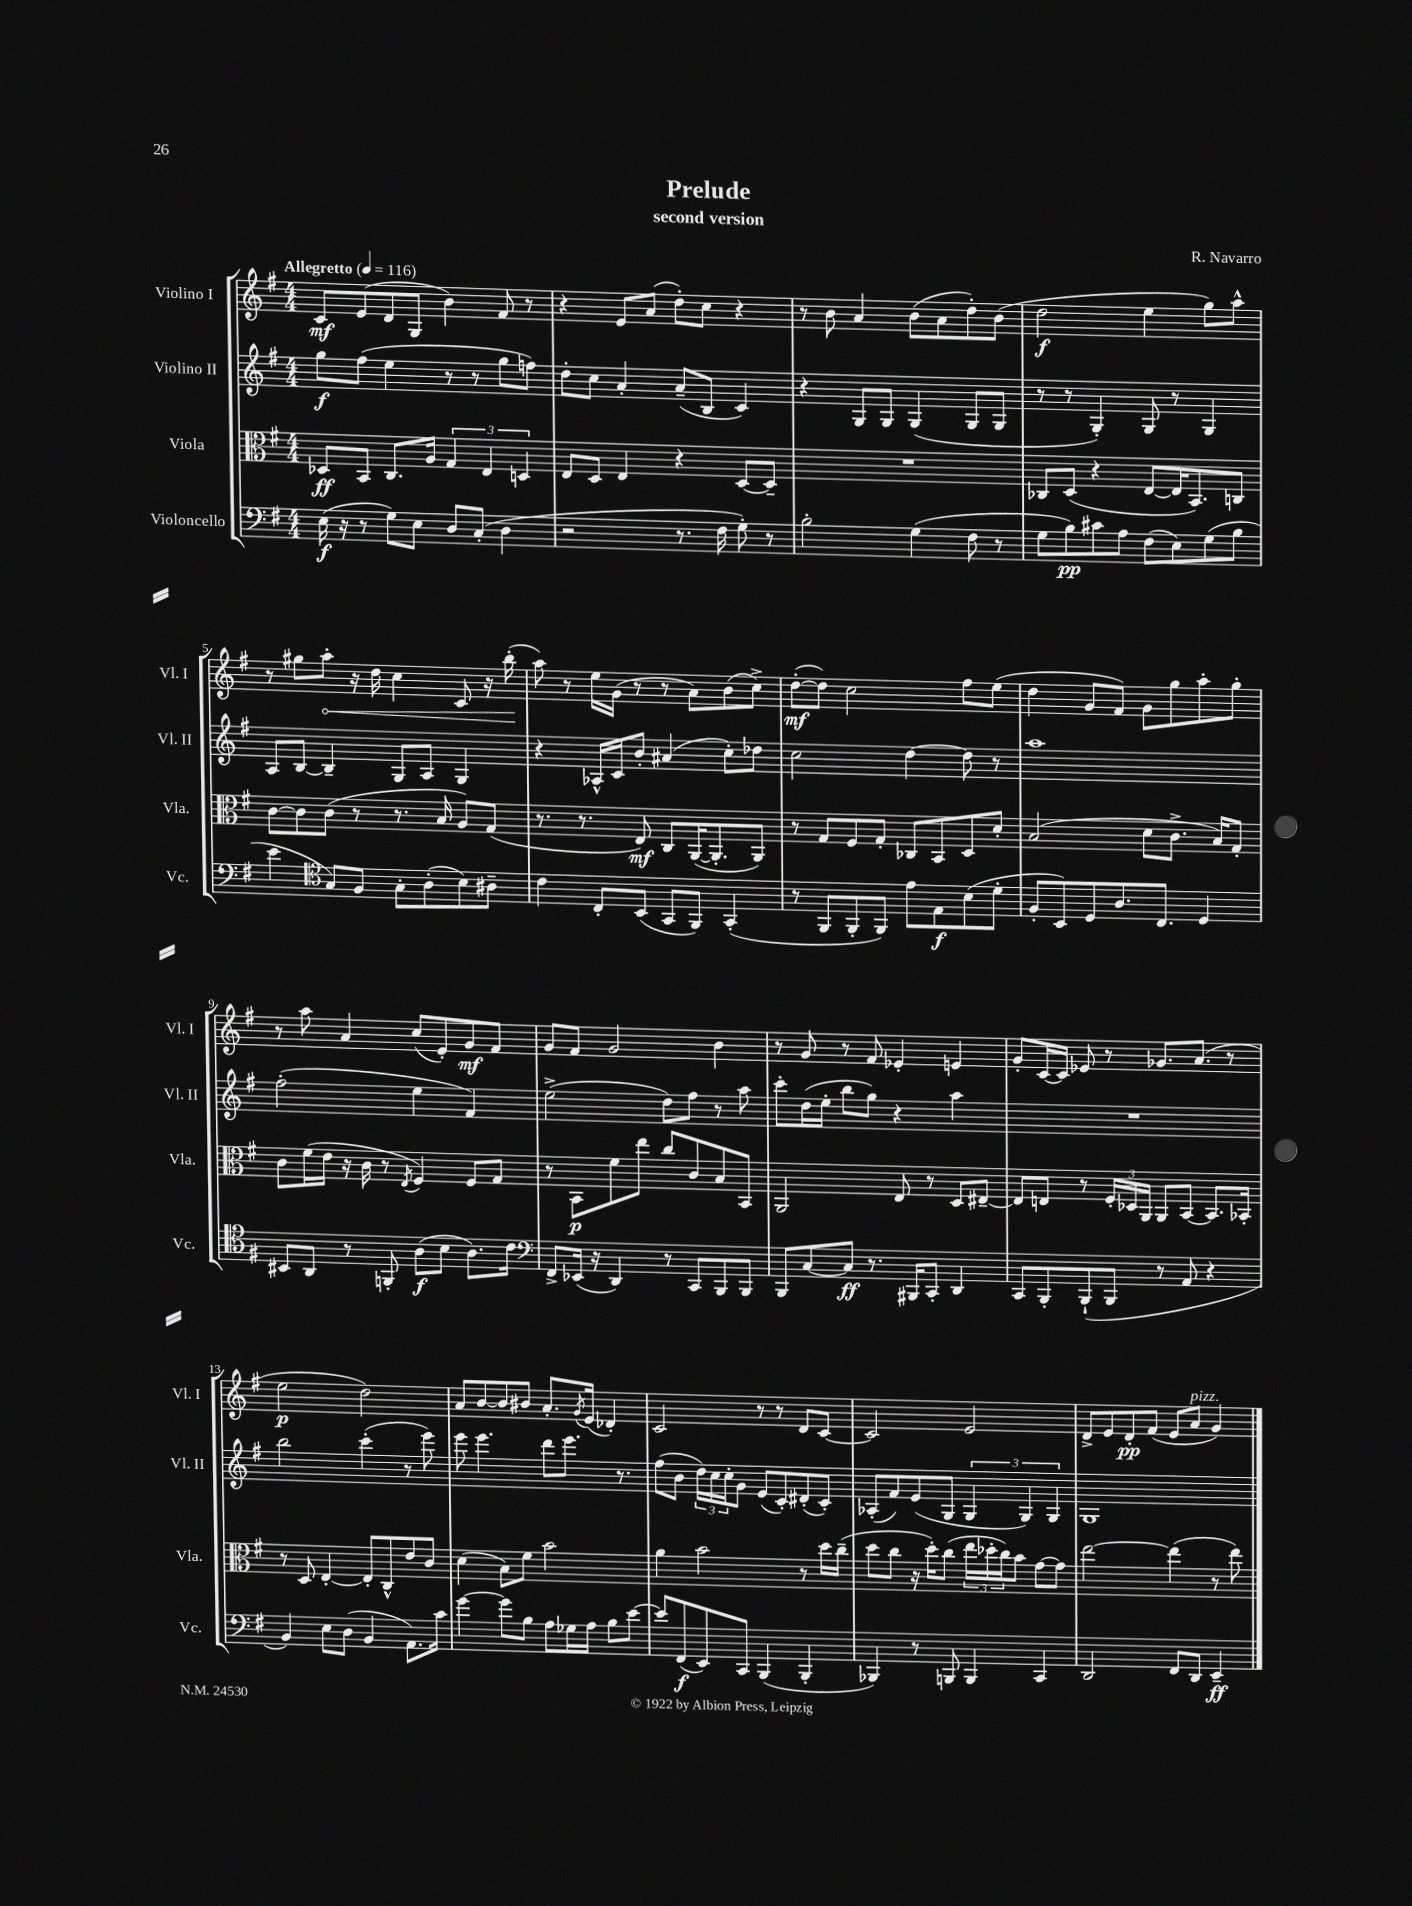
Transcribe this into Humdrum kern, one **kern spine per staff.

**kern	**kern	**kern	**kern
*staff4	*staff3	*staff2	*staff1
*clefF4	*clefC3	*clefG2	*clefG2
*k[f#]	*k[f#]	*k[f#]	*k[f#]
*M4/4	*M4/4	*M4/4	*M4/4
*MM116	*MM116	*MM116	*MM116
(16E	8D-	8gg	8c
16r	.	.	.
8r	8BB	(8ff#	(8e
8G)	8.C	4ee	8d
8E	.	.	8G
.	16A	.	.
8D	6G	8r	4b)
(8C'	.	8r	.
.	6E	.	.
4D	.	8gg	8f#
.	6D	.	.
.	.	8ff)	8r
=	=	=	=
2r	8E	8dd'	4r
.	8D	8cc	.
.	4E	4a'	8e
.	.	.	(8a
8.r	4r	(8a~	8dd')
.	.	8B	8cc
16F#	.	.	.
8G')	[8D	4c)	4r
8r	8D~]	.	.
=	=	=	=
2B'	1r	4r	8r
.	.	.	8b
.	.	8G	4a
.	.	8G	.
(4G	.	(4G	(8b
.	.	.	8a
8F#	.	8G	8dd')
8r	.	8G	(8b
=	=	=	=
8G	8C-	8r	2dd
8B)	(8D	8r	.
8c#	4r	4G')	.
8A	.	.	.
(8F#	[8E	8G	4ee
8E)	16E]	8r	.
.	8.BB)	.	.
(8G	.	4G	8gg)
8B	8C	.	8aa^^
=	=	=	=
4e	[8c	8A	8r
.	8c]	[8B	8gg#
*clefC4	*	*	*
8G)	(8c	4B~]	8aa'
8F#	8r	.	16r
.	.	.	16dd
8G'	8.r	8G	4cc
(8A'	.	8A	.
.	16B	.	.
8B)	8A)	4G	8c
8A#~	(8G	.	16r
.	.	.	(16bb'
=	=	=	=
4c	8.r	4r	8aa)
.	.	.	8r
.	8.r	.	.
8C'	.	16A-^^	16ee
.	.	16c	(16g
(8BB	8E)	8b'	8r
8GG	8C	(4a#	8r
8FF#)	([16AA	.	8a)
.	8.AA']	.	.
(4GG'	.	8cc')	(8b
.	8AA)	8dd-	8cc^)
=	=	=	=
8r	8r	2cc	([8dd'
8FF#	8G	.	8dd])
8FF#'	8F#	.	2cc
8FF#)	8G'	.	.
8e	8C-	[4dd	.
8E	8BB	.	.
(8B	8D	8dd]	8ff#
8d'	8d'	8r	(8ee
=	=	=	=
8F#'	(2B	1aa	4dd
8BB)	.	.	.
8D	.	.	8g
8.A	.	.	8f#)
.	8d	.	8g
8.C	.	.	.
.	8.c^	.	8gg
4D	.	.	8aa'
.	16B)	.	.
.	8G'	.	8gg'
=	=	=	=
8BB#	8c	(2ff#'	8r
8AA	(16f#	.	8aa
.	16e	.	.
8r	16r	.	4a
.	16c	.	.
8FF'	8r	.	.
.	8qE	.	.
(8A	4F#)	4ee	(8cc
8B	.	.	8e')
8.A)	8F#	4f#)	8g
.	8G	.	8f#
16c	.	.	.
=	=	=	=
*clefF4	*	*	*
8FF#^	8r	(2ee^	8g
(16EE-	8BB	.	8f#
16r	.	.	.
4DD)	8f#	.	2g
.	8ee	.	.
8r	8cc	8dd)	.
8CC	8c	8ff#	.
8BBB	8B	8r	4b
8BBB	8BB	8aa	.
=	=	=	=
8BBB	2AA	8ccc'	8r
[8C	.	(16dd	8g
.	.	16ee'	.
8C]	.	8bb	8r
8.r	.	8gg)	8f#
.	8E	4r	4e-'
16BBB#	.	.	.
8CC'	8r	.	.
4DD	8D	4aa	4e
.	[8E#~	.	.
=	=	=	=
8CC	8E#]	1r	8g'
8BBB'	8E	.	[16c
.	.	.	16c]
(8BBB`	8r	.	8e-
8BBB	24F#'	.	8r
.	24D-	.	.
.	24AA	.	.
8r	8AA	.	8.g-
8AA	[8BB	.	.
.	.	.	(8.a
4r	8.BB]	.	.
.	.	.	8r
.	16BB-'	.	.
=	=	=	=
4BB)	8r	2bb	2ee
.	8D	.	.
8E	[4E'	.	.
(8D	.	.	.
4BB	8E']	(4ccc'	2dd)
.	8C^^	.	.
8.AA)	8e	8r	.
.	8c	8eee)	.
16c	.	.	.
=	=	=	=
[4g	(4d	8eee	8a
.	.	4.eee	[8b
8g]	8B)	.	8b]
8B	8f#	.	8b#
8A	2b	8ddd	8.a'
16G-	.	8.eee	.
.	.	.	8qg
16A	.	.	(16e
8B	.	.	4d-')
.	.	8.r	.
[8e	.	.	.
=	=	=	=
8e]	4a	(8ff#	2c
(8FF#	.	8b	.
8EE)	2b	24dd)	.
.	.	24cc	.
.	.	24cc'	.
8CC	.	8g	.
(4BBB	.	(8e	8r
.	.	8c')	8r
4BBB'	8r	(8d#'	8d
.	16dd	8c')	[8c
.	(16cc~	.	.
=	=	=	=
4BBB-)	8dd	(8A-'	2c]
.	8cc	8f#)	.
8r	16r	(8e	.
.	16dd')	.	.
8BBB	(8cc	8G	.
4BBB	24ee	6G	2e
.	24dd-'	.	.
.	24cc)	.	.
.	8b	.	.
.	.	6G)	.
4CC	[8g	.	.
.	.	6G	.
.	8g]	.	.
=	=	=	=
2DD	[2ee	1G	8d^
.	.	.	8e
.	.	.	8d'
.	.	.	(8f#
8FF#	(4ee]	.	8e
8DD	.	.	8a
4EE~	8r	.	4g)
.	8ee)	.	.
==	==	==	==
*-	*-	*-	*-
